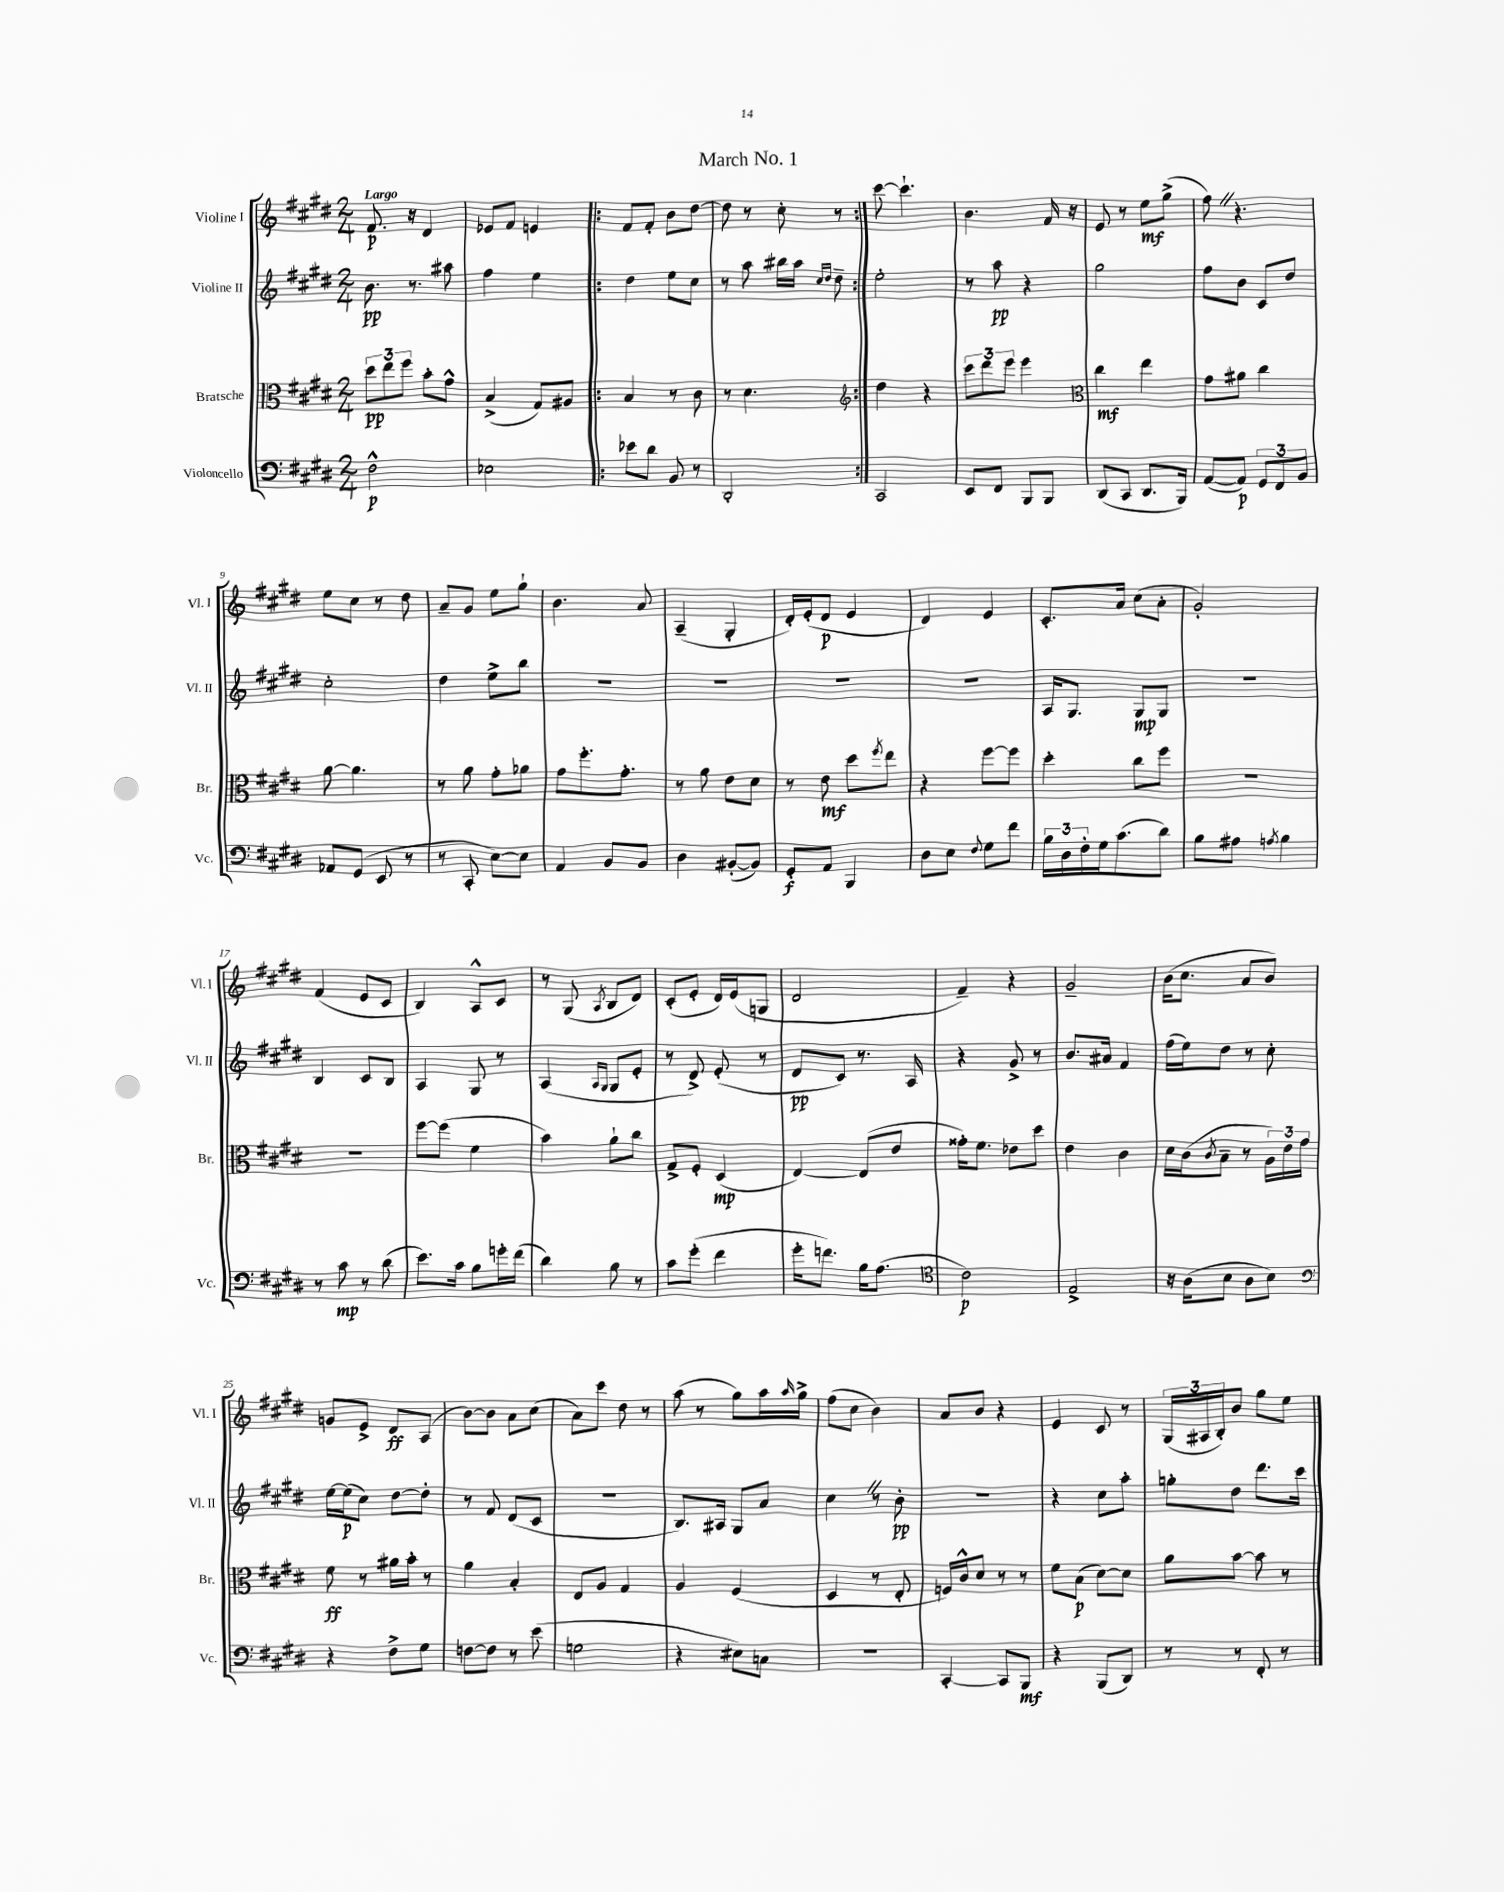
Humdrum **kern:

**kern	**kern	**kern	**kern
*staff4	*staff3	*staff2	*staff1
*clefF4	*clefC3	*clefG2	*clefG2
*k[f#c#g#d#]	*k[f#c#g#d#]	*k[f#c#g#d#]	*k[f#c#g#d#]
*M2/4	*M2/4	*M2/4	*M2/4
2F#^^	12dd#	8.b	8.f#
.	12ee	.	.
.	12ff#	.	.
.	.	8.r	16r
.	8b'	.	4d#
.	8g#^^	8aa#	.
=	=	=	=
2E-	(4B^	4ff#	8e-
.	.	.	8f#
.	8G#)	4ee	4e
.	8A#	.	.
=!|:	=!|:	=!|:	=!|:
8e-	4B	4dd#	8f#
8d#	.	.	8f#'
8BB	8r	8ee	8b
8r	8c#	8cc#	[8dd#
=	=	=	=
2DD#'	8r	8r	8dd#]
.	4.d#	8aa	8r
.	.	16bb#	8cc#'
.	.	16aa	.
.	.	16qqcc#	.
.	.	16qqdd#	.
.	.	8dd#~	8r
=:|!	=:|!	=:|!	=:|!
*	*clefG2	*	*
2CC#	4dd#	2ee'	[8ccc#
.	.	.	4.ccc#`]
.	4r	.	.
=	=	=	=
8EE	12ccc#	8r	4.b
.	12ddd#	.	.
8FF#	.	8aa	.
.	12eee	.	.
8BBB	4eee	4r	.
8BBB	.	.	16f#
.	.	.	16r
=	=	=	=
*	*clefC3	*	*
(8DD#	4cc#	2gg#	8e
8CC#	.	.	8r
8.DD#	4ee	.	8ee
.	.	.	(8gg#^
16BBB)	.	.	.
=	=	=	=
([8AA	8g#	8ff#	8ff#)
8AA])	8a#	8b	4.r
12GG#	4cc#	8c#	.
12FF#	.	.	.
.	.	8dd#	.
12BB	.	.	.
=	=	=	=
8AA-	[8a	2cc#'	8ee
(8GG#	4.a]	.	8cc#
8EE	.	.	8r
8r	.	.	8dd#
=	=	=	=
8r	8r	4dd#	8a~
8CC#'	8a	.	8g#
[8E)	8g#'	8ee^	8ee
8E]	8a-	8bb	8gg#`
=	=	=	=
4AA	8g#	2r	4.b
.	8.ff#'	.	.
8BB	.	.	.
.	8.g#'	.	.
8BB	.	.	8a
=	=	=	=
4D#	8r	2r	(4A~
.	8a	.	.
([8BB#'	8e	.	4G#'
8BB#])	8d#	.	.
=	=	=	=
8GG#'	8r	2r	16d#')
.	.	.	(16e'
8AA	8e	.	8d#
4BBB	8dd#	.	4e
.	8qff#	.	.
.	8ee	.	.
=	=	=	=
8D#	4r	2r	4d#)
8E	.	.	.
8qqF#	.	.	.
8G#	[8ff#	.	4e
8f#	8ff#]	.	.
=	=	=	=
24B	4dd#'	16A	8.c#'
24D#	.	.	.
.	.	8.G#	.
24F#'	.	.	.
16G#	.	.	.
(8.c#	.	.	16a
.	8cc#	8G#	(8cc#
8d#)	8ff#	8G#	8a'
=	=	=	=
8B	2r	2r	2g#')
8A#	.	.	.
8qA	.	.	.
4B	.	.	.
=	=	=	=
8r	2r	4B	(4f#
8c#	.	.	.
8r	.	8c#	8e
(8d#	.	8B	8c#
=	=	=	=
8.e)	[8ff#	4A	4B)
.	(8ff#]	.	.
16c#	.	.	.
8B	4f#	8G#	8A^^
16g'	.	8r	8c#
(16f#	.	.	.
=	=	=	=
4d#)	4b)	(4A	8r
.	.	.	(8G#
.	.	16qqA	.
.	.	16qqG#	8qA
8B	8a`	8G#	8B
8r	8cc#	8e'	8d#)
=	=	=	=
8c#	8G#^	8r	(8c#'
(8g#'	8F#'	8d#^)	8e'
4f#	(4D#	(8e'	16d#)
.	.	.	(16e
.	.	8r	8G
=	=	=	=
16g#'	[4E)	8d#	2d#
8.f)	.	.	.
.	.	8c#)	.
16B	(8E]	8.r	.
(8.A	.	.	.
.	8e	.	.
.	.	16A	.
=	=	=	=
*clefC4	*	*	*
2c#)	16g##')	4r	4f#~)
.	8.f#	.	.
.	8e-	8g#^	4r
.	8dd#	8r	.
=	=	=	=
2E^	4e	8.b	2g#~
.	.	16a#	.
.	4c#	4f#	.
=	=	=	=
16r	16d#	(16ff#	(16b
(16A	(16c#	16ee)	8.cc#
.	8qc#	.	.
8B	8B~	8dd#	.
8A	8r	8r	8a
8B)	24A)	8cc#'	8b)
.	24e	.	.
.	24g#	.	.
=	=	=	=
*clefF4	*	*	*
4r	8f#	[16ee	8g
.	.	(16ee]	.
.	8r	8cc#)	8e^
8F#^	16a#	[8dd#	8d#
.	16b'	.	.
8G#	8r	8dd#']	(8A
=	=	=	=
[8F	4a	8r	[8b)
8F]	.	8f#	8b]
8r	4B'	(8d#	8a
(8e	.	8c#	(8cc#
=	=	=	=
2G	8E	2r	8a)
.	8A	.	8ccc#
.	4G#	.	8dd#
.	.	.	8r
=	=	=	=
4r	4A	8.B)	(8aa
.	.	.	8r
.	.	16A#	.
8E#)	(4F#	8G#	8gg#)
8C	.	8a	16aa
.	.	.	16qqaa
.	.	.	16gg#^
=	=	=	=
2r	4D#	4cc#	(8ff#
.	.	.	8cc#
.	8r	8r	4b)
.	8E'	8b'	.
=	=	=	=
[4CC#'	16F)	2r	8a
.	16c#^^	.	.
.	8d#	.	8b
8CC#]	8r	.	4r
8BBB	8r	.	.
=	=	=	=
4r	8f#	4r	4e
.	(8B	.	.
(8BBB	[8d#)	8cc#	8c#
8DD#)	8d#]	8aa'	8r
=	=	=	=
8r	8a	8gg'	(24G#
.	.	.	24A#
.	.	.	24B')
8r	[8b	8dd#	8b
8FF#'	8b]	8.ddd#	8gg#
8r	8r	.	8ee
.	.	16ccc#	.
==	==	==	==
*-	*-	*-	*-
